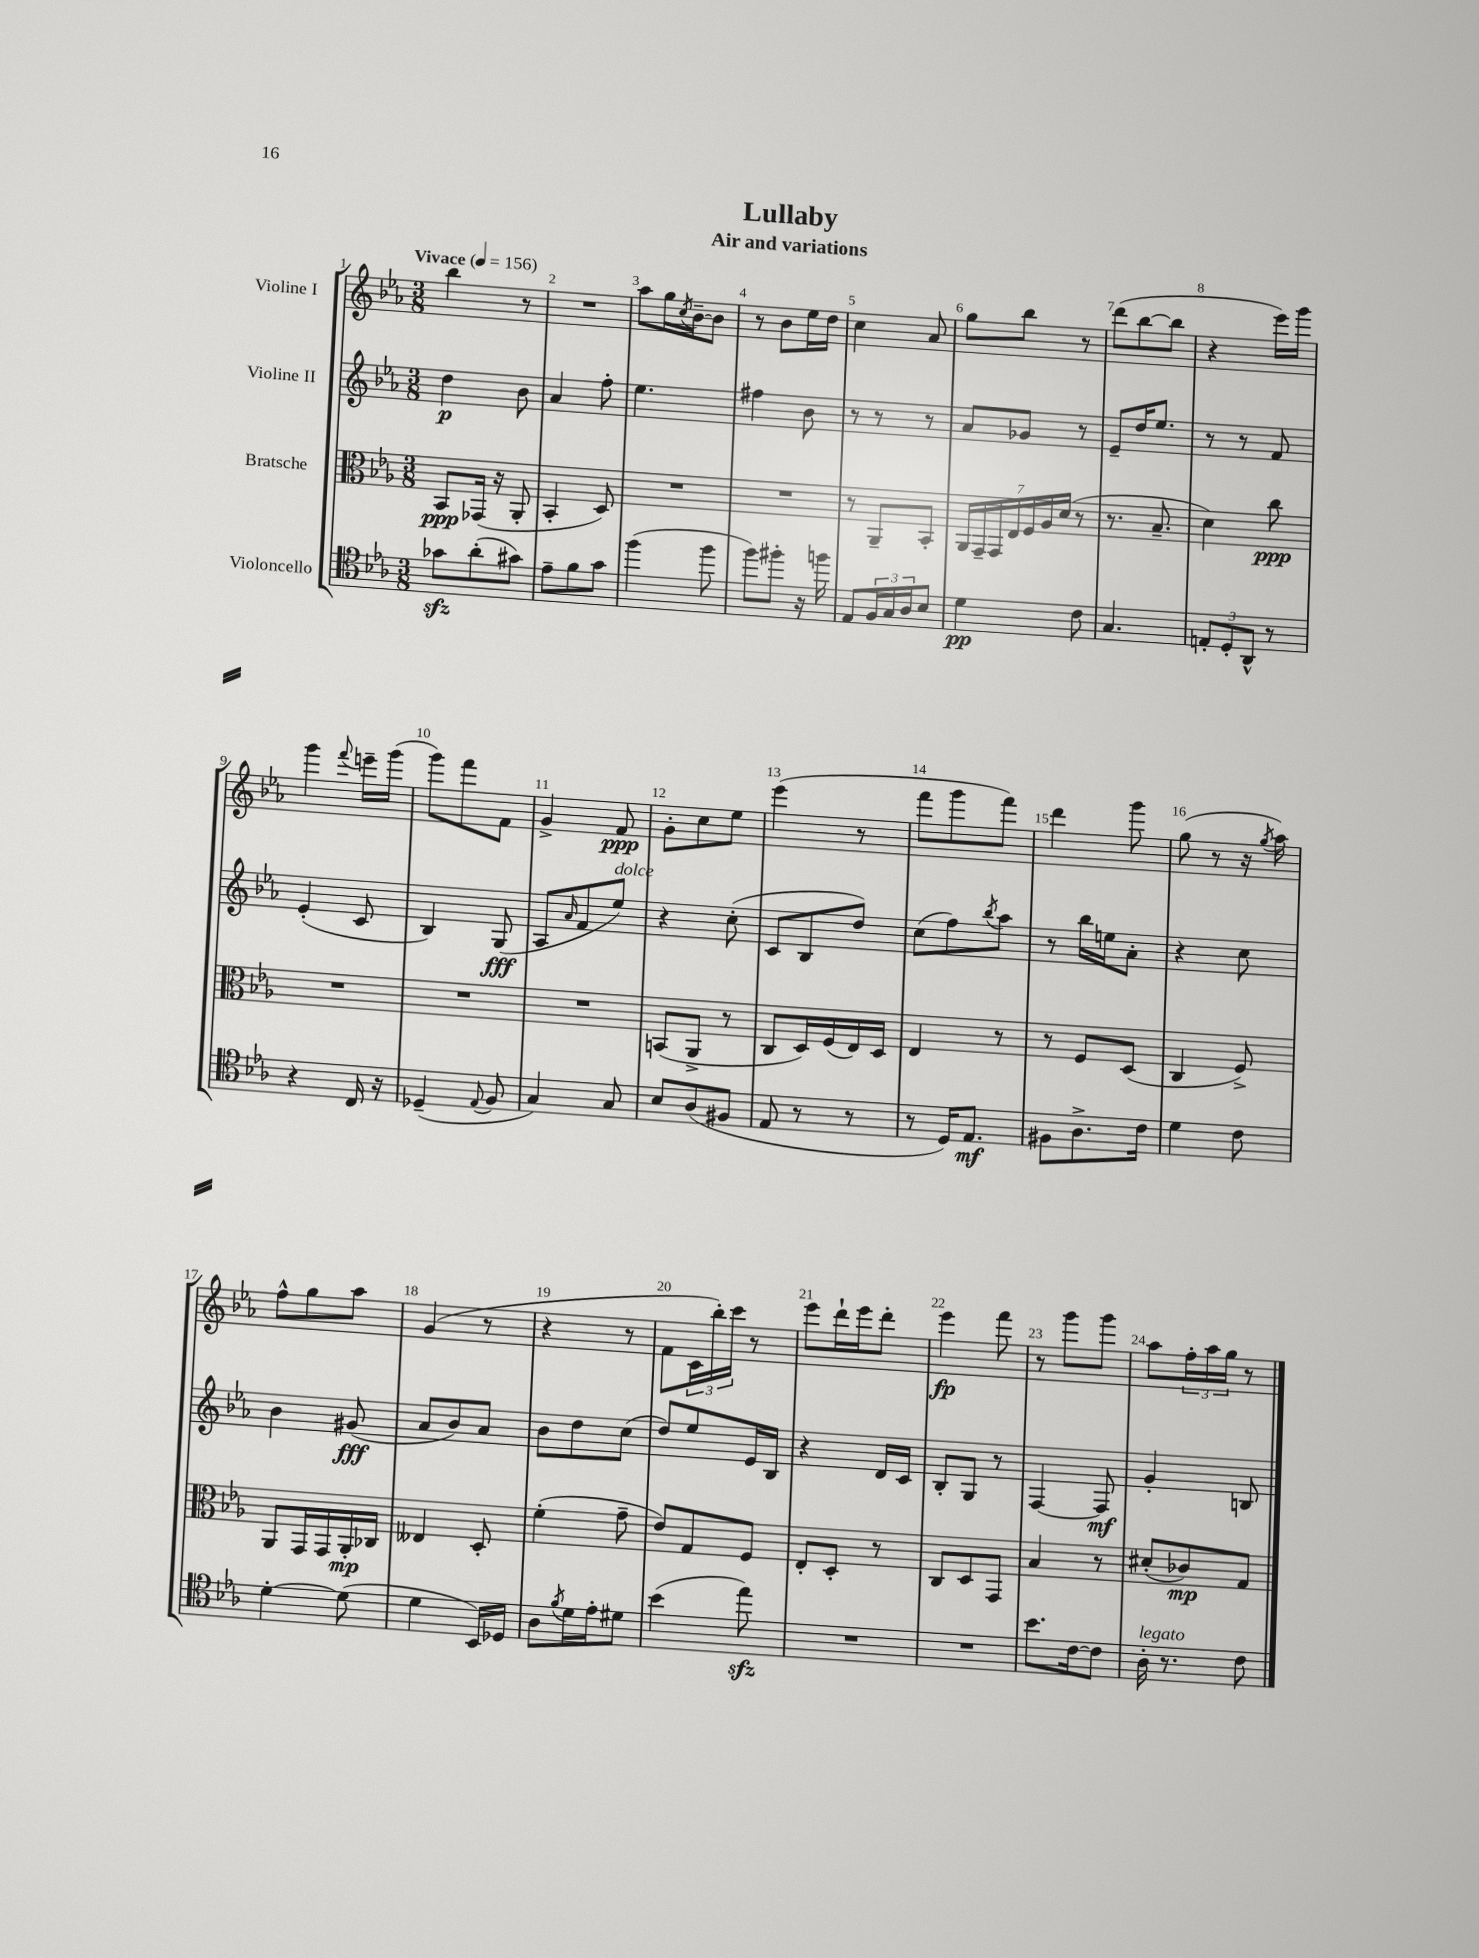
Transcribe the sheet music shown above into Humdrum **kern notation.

**kern	**dynam	**kern	**dynam	**kern	**dynam	**kern	**dynam
*part4	*part4	*part3	*part3	*part2	*part2	*part1	*part1
*staff4	*staff4	*staff3	*staff3	*staff2	*staff2	*staff1	*staff1
*I"Violoncello	*	*I"Bratsche	*	*I"Violine II	*	*I"Violine I	*
*clefC4	*	*clefC3	*	*clefG2	*	*clefG2	*
*k[b-e-a-]	*	*k[b-e-a-]	*	*k[b-e-a-]	*	*k[b-e-a-]	*
*M3/8	*	*M3/8	*	*M3/8	*	*M3/8	*
*MM156	*	*MM156	*	*MM156	*	*MM156	*
=1	=1	=1	=1	=1	=1	=1	=1
!	!	!	!	!	!	!LO:TX:a:B:t=Vivace	!
8g-Xzz\L	.	8BB-/L	ppp	4dd\	p	4bb-\	.
(8a-'\	.	(16GG-X/Jk	.	.	.	.	.
.	.	16r	.	.	.	.	.
8g#X\J)	.	8AA-'/	.	8b-\	.	8r	.
=2	=2	=2	=2	=2	=2	=2	=2
8e-~\L	.	4BB-'/	.	4a-/	.	4.r	.
8f\	.	.	.	.	.	.	.
8g\J	.	8D/)	.	8ff'\	.	.	.
=3	=3	=3	=3	=3	=3	=3	=3
(4ff\	.	4.r	.	4.ee-\	.	8aa-\L	.
.	.	.	.	.	.	16gg\L	.
.	.	.	.	.	.	8qcc/	.
.	.	.	.	.	.	[16b-~\J	.
8ff\	.	.	.	.	.	8b-\J]	.
=4	=4	=4	=4	=4	=4	=4	=4
8ff\L)	.	4.r	.	4ff#X\	.	8r	.
8ff#X'\J	.	.	.	.	.	8b-\L	.
16r	.	.	.	8b-\	.	16ee-\L	.
16ffn\	.	.	.	.	.	16dd\JJ	.
=5	=5	=5	=5	=5	=5	=5	=5
8E-/L	.	8r	.	8r	.	4cc\	.
24F/L	.	8AA-~/L	.	8r	.	.	.
24G/	.	.	.	.	.	.	.
24A-/J	.	.	.	.	.	.	.
8B-/J	.	8BB-'/J	.	8r	.	8a-/	.
=6	=6	=6	=6	=6	=6	=6	=6
4d\	pp	28AA-/LL	.	8a-/L	.	8gg\L	.
.	.	28GG~/	.	.	.	.	.
.	.	28GG/	.	.	.	.	.
.	.	28E-/	.	.	.	.	.
.	.	.	.	8g-X/J	.	8bb-\J	.
.	.	28F/	.	.	.	.	.
.	.	28A-/	.	.	.	.	.
.	.	(28d/JJ	.	.	.	.	.
8c\	.	8r	.	8r	.	8r	.
=7	=7	=7	=7	=7	=7	=7	=7
4.G/	.	8.r	.	8e-~/L	.	(8ddd\L	.
.	.	.	.	16dd/K	.	[8bb-\	.
.	.	8.B-~/	.	8.ee-/J	.	.	.
.	.	.	.	.	.	8bb-\J]	.
=8	=8	=8	=8	=8	=8	=8	=8
12En'/L	.	4d\)	.	8r	.	4r	.
12D'/	.	.	.	.	.	.	.
.	.	.	.	8r	.	.	.
12AA-^^/J	.	.	.	.	.	.	.
8r	.	8cc\	ppp	8f/	.	16eee-\LL)	.
.	.	.	.	.	.	16ggg\JJ	.
!!LO:LB:g=z
=9	=9	=9	=9	=9	=9	=9	=9
4r	.	4.r	.	(4e-'/	.	4ggg\	.
.	.	.	.	.	.	8qqfff/	.
16C/	.	.	.	8c/	.	16eeen~\LL	.
16r	.	.	.	.	.	(16ggg\JJ	.
=10	=10	=10	=10	=10	=10	=10	=10
(4D-X~/	.	4.r	.	4B-/)	.	8ggg\L)	.
.	.	.	.	.	.	8fff\	.
8qqE-/	.	.	.	.	.	.	.
8F/	.	.	.	(8G/	fff	8f\J	.
=11	=11	=11	=11	=11	=11	=11	=11
4G/)	.	4.r	.	8A-/L	.	4g^/	.
.	.	.	.	16qqa-/	.	.	.
.	.	.	.	8f/	.	.	.
!	!	!	!	!LO:TX:a:i:t=dolce	!	!	!
8G/	.	.	.	8ee-/J)	.	8f/	ppp
=12	=12	=12	=12	=12	=12	=12	=12
8B-/L	.	(8BBn/L	.	4r	.	8g'\L	.
(8A-/	.	8AA-^/J	.	.	.	8cc\	.
8F#X/J	.	8r	.	(8cc'\	.	8ee-\J	.
=13	=13	=13	=13	=13	=13	=13	=13
8E-/	.	8C/L	.	8c/L	.	(4eee-\	.
8r	.	16D/L)	.	8B-/	.	.	.
.	.	(16F/	.	.	.	.	.
8r	.	16E-/)	.	8dd/J)	.	8r	.
.	.	16D/JJ	.	.	.	.	.
=14	=14	=14	=14	=14	=14	=14	=14
8r	.	4E-/	.	(8cc\L	.	8fff\L	.
16D/KL)	.	.	.	8ff\)	.	8ggg\	.
8.E-/J	mf	.	.	.	.	.	.
.	.	.	.	8qbb-/	.	.	.
.	.	8r	.	8aa-\J	.	8fff\J)	.
=15	=15	=15	=15	=15	=15	=15	=15
8F#X\L	.	8r	.	8r	.	4ddd\	.
8.A-^\	.	8F/L	.	16bb-\LL	.	.	.
.	.	.	.	16een\J	.	.	.
.	.	(8D/J	.	8a-'\J	.	8ggg\	.
16c\Jk	.	.	.	.	.	.	.
=16	=16	=16	=16	=16	=16	=16	=16
4d\	.	4C/	.	4r	.	(8gg\	.
.	.	.	.	.	.	8r	.
8c\	.	8F^/)	.	8cc\	.	16r	.
.	.	.	.	.	.	8qgg/	.
.	.	.	.	.	.	16aa-\)	.
!!LO:LB:g=z
=17	=17	=17	=17	=17	=17	=17	=17
[4d'\	.	8AA-/L	.	4b-\	.	8ff^^\L	.
.	.	16GG/L	.	.	.	8gg\	.
.	.	16GG/	.	.	.	.	.
(8d\]	.	16AA-'/	mp	(8g#X/	fff	8aa-\J	.
.	.	16C-X/JJ	.	.	.	.	.
=18	=18	=18	=18	=18	=18	=18	=18
4d\	.	4E--X/	.	8a-/L	.	(4g/	.
.	.	.	.	8b-/)	.	.	.
16BB-/LL)	.	8D'/	.	8a-/J	.	8r	.
16D-X/JJ	.	.	.	.	.	.	.
=19	=19	=19	=19	=19	=19	=19	=19
8A-\L	.	(4f'\	.	8b-\L	.	4r	.
8qf/	.	.	.	.	.	.	.
16d\L	.	.	.	8dd\	.	.	.
16e-'\J	.	.	.	.	.	.	.
8d#X\J	.	8g~\	.	(8cc\J	.	8r	.
=20	=20	=20	=20	=20	=20	=20	=20
(4b-\	.	8e-/L)	.	8dd/L)	.	8f\L	.
.	.	8G/	.	8ee-/	.	24c\L	.
.	.	.	.	.	.	24bb-'\)	.
.	.	.	.	.	.	24ccc\JJ	.
8ee-zz\)	.	8F/J	.	16e-/L	.	8r	.
.	.	.	.	16B-/JJ	.	.	.
=21	=21	=21	=21	=21	=21	=21	=21
4.r	.	8E-'/L	.	4r	.	8eee-\L	.
.	.	8D'/J	.	.	.	16ddd`\L	.
.	.	.	.	.	.	16eee-\J	.
.	.	8r	.	16d/LL	.	8ddd'\J	.
.	.	.	.	16c/JJ	.	.	.
=22	=22	=22	=22	=22	=22	=22	=22
4.r	.	8C/L	.	8B-'/L	.	4eee-\	fp
.	.	8D/	.	8G/J	.	.	.
.	.	8GG/J	.	8r	.	8fff\	.
=23	=23	=23	=23	=23	=23	=23	=23
8.b-\L	.	4B-/	.	[4F/	.	8r	.
.	.	.	.	.	.	8ggg\L	.
[16c\k	.	.	.	.	.	.	.
8c\J]	.	8r	.	8F/]	mf	8ggg\J	.
=24	=24	=24	=24	=24	=24	=24	=24
!LO:TX:a:i:t=legato	!	!	!	!	!	!	!
16A-'\	.	(8d#X'/L	.	4g'/	.	8aa-\L	.
8.r	.	.	.	.	.	.	.
.	.	8c-X/)	mp	.	.	24ff'\L	.
.	.	.	.	.	.	24aa-\	.
.	.	.	.	.	.	24gg\JJ	.
8c\	.	8G/J	.	8Bn/	.	8r	.
==	==	==	==	==	==	==	==
*-	*-	*-	*-	*-	*-	*-	*-
